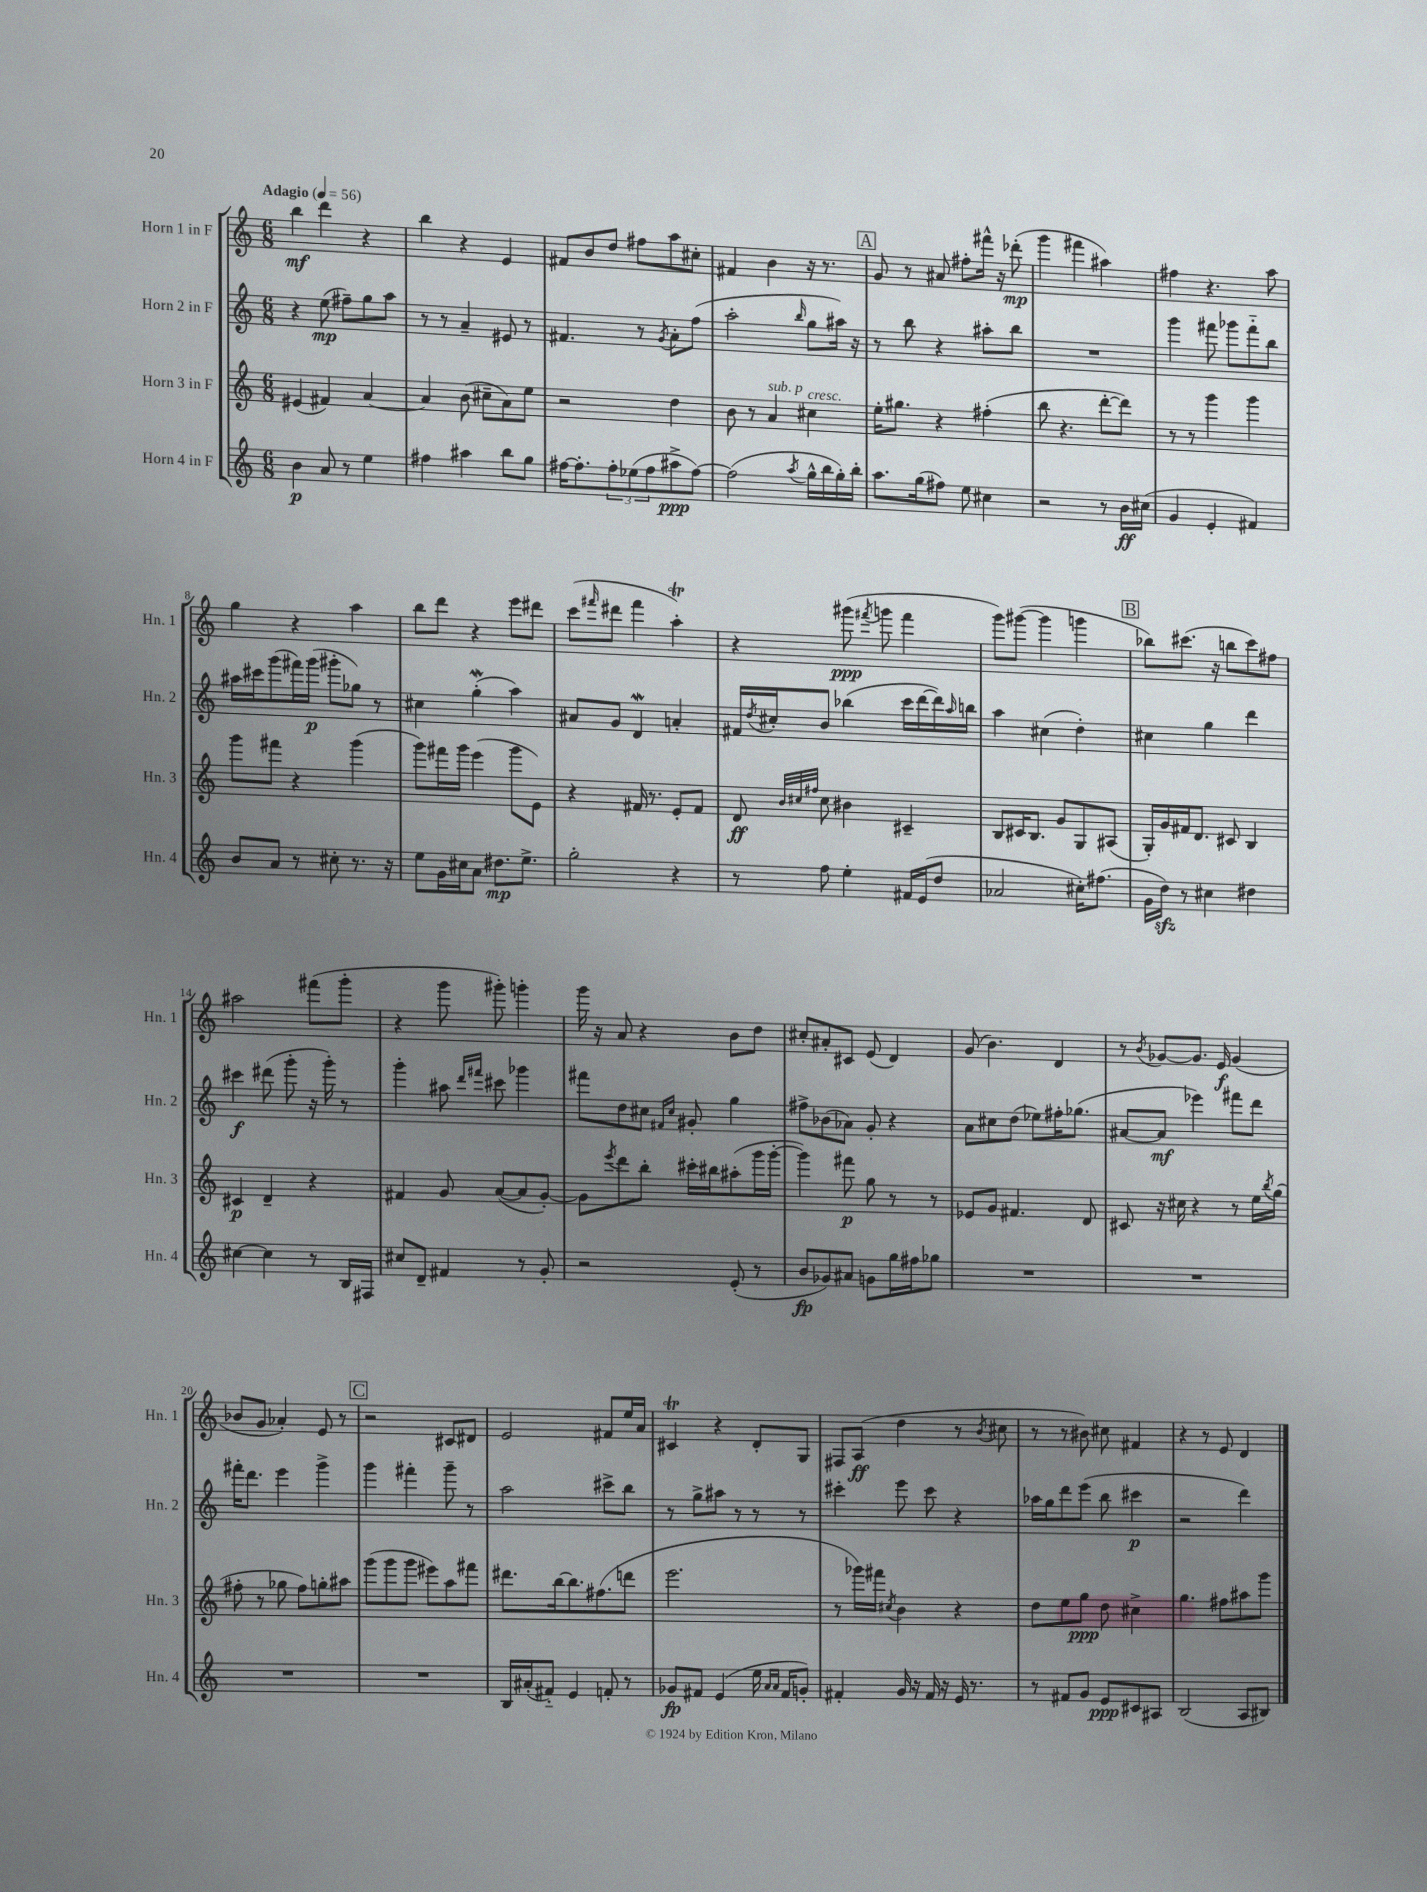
<<
\new StaffGroup <<
\new Staff = "s0" \with { instrumentName = "Horn 1 in F" shortInstrumentName = "Hn. 1" } {
    \clef treble \key c \major \numericTimeSignature \time 6/8 \tempo "Adagio" 4 = 56
    b''4\mf d'''4 r4 |
    b''4 r4 e'4 |
    fis'8 b'8 d''8 fis''8 a''8 cis''8-. |
    fis'4 b'4 r16 r8. |
    \mark \markup { \box "A" } g'8 r8 ais'8 fis''8-. fis'''16-^ r16 des'''8-.\mp( |
    g'''4 fis'''4 ais''4) |
    fis''4 r4. a''8 |
    g''4 r4 a''4 |
    b''8 d'''8 r4 e'''8 dis'''8 |
    c'''8( \grace { fis'''16 } dis'''8 fis'''4 a''4-.\trill) |
    r4 gis'''8\ppp( \acciaccatura { fis'''8 } g'''8 fis'''4 |
    g'''8) gis'''8~( gis'''4 g'''4 |
    \mark \markup { \box "B" } bes''8) cis'''8.( r16 b''8 cis'''8) fis''8 |
    ais''2 fis'''8( g'''8-. |
    r4 g'''8 gis'''8-.) g'''4-. |
    g'''16 r16 a'8 r4 b'8 d''8 |
    cis''8-. ais'8-. cis'8 e'8( d'4) |
    g'8( b'4.) d'4 |
    r8 \acciaccatura { b'8 } ges'8~ ges'8. e'16\f ges'4( |
    bes'8 g'8 aes'4-.) e'8 r8 |
    \mark \markup { \box "C" } r2 cis'8 dis'8 |
    e'2 fis'8 e''16 a'16 |
    cis'4\trill r4 d'8-. g8 |
    fis8 a8\ff( d''4 r8 \acciaccatura { b'8 } cis''8 |
    r8 r8 bis'8) cis''8 fis'4 |
    r4 r8 e'8 d'4 \bar "|." |
}
\new Staff = "s1" \with { instrumentName = "Horn 2 in F" shortInstrumentName = "Hn. 2" } {
    \clef treble \key c \major \numericTimeSignature \time 6/8
    r4 e''8\mp( fis''8--) g''8 a''8 |
    r8 r8 a'4-- eis'8 r8 |
    fis'4. r8 \acciaccatura { g'8 } a'8-. f''8( |
    a''2-. \grace { b''16 } g''8 ais''16) r16 |
    \mark \markup { \box "A" } r8 b''8 r4 ais''8-. b''8 |
    R2. |
    g'''4 fis'''8 ges'''8 fis'''8-_ b''8 |
    ais''16 cis'''16 g'''8( fis'''16) g'''16\p( gis'''8-. ges''8) r8 |
    cis''4 g''4-.\mordent( a''4) |
    ais'8 g'8 d'4\mordent a'4-. |
    fis'16 \acciaccatura { d''8 } cis''16-. b'8 bes''4( c'''16 d'''16~ d'''16) \grace { a''16 } b''16 |
    a''4 cis''4( d''4-.) |
    \mark \markup { \box "B" } cis''4 g''4 d'''4 |
    cis'''4\f dis'''8( g'''8-. r16 g'''16-.) r8 |
    g'''4-. ais''8 \grace { d'''16 fis'''16 } cis'''8 ges'''4 |
    fis'''8 d''8 cis''8 \grace { fis'16 cis''16 } gis'8-. g''4 |
    fis''8-> bes'8( aes'8) g'8-. r4 |
    a'8 cis''8 d''8( ees''8) fis''16-. ges''8.( |
    ais'8~ ais'8\mf ees'''4) fis'''8 d'''8 |
    fis'''16-. d'''8. e'''4 g'''4-> |
    \mark \markup { \box "C" } g'''4 fis'''4-. g'''8-- r8 |
    a''2 cis'''8-> b''8 |
    r8 g''8-> ais''8 r8 r8 r8 |
    cis'''4-. e'''8 cis'''8 r4 |
    aes''16 g''16 d'''8 e'''8( b''8 cis'''4\p |
    r2 d'''4) \bar "|." |
}
\new Staff = "s2" \with { instrumentName = "Horn 3 in F" shortInstrumentName = "Hn. 3" } {
    \clef treble \key c \major \numericTimeSignature \time 6/8
    eis'4( fis'4) a'4~ |
    a'4 b'8( cis''8-- a'8) e''8 |
    r2 d''4 |
    b'8 r8 a'4^\markup { \italic "sub. p" } cis''4^\markup { \italic "cresc." } |
    \mark \markup { \box "A" } e''16-. gis''8. r4 fis''4-.( |
    b''8 r4. d'''8~-. d'''8) |
    r8 r8 g'''4 g'''4 |
    g'''8 fis'''8 r4 g'''4( |
    g'''8) fis'''16 g'''16 e'''4( g'''8 e'8) |
    r4 fis'16 r8. e'8-. fis'8 |
    d'8\ff \grace { b'32 cis''32 fis''32 } cis''8 bis'4 cis'4-- |
    b8 cis'16 b8. g'8 g8 ais8( |
    \mark \markup { \box "B" } g16-.) g'16 fis'16 d'8. cis'8 b4 |
    cis'4\p d'4-- r4 |
    fis'4 g'8 a'8~( a'8 g'8~-.) |
    g'8 \acciaccatura { e'''8 } d'''8 b''8-. cis'''16-. bis''16 ais''8-.( g'''16 g'''16~-. |
    g'''4) fis'''8\p g''8 r8 r8 |
    ees'8 g'8 fis'4. d'8 |
    cis'8 r16 cis''16 r4 r8 e''16 \acciaccatura { b''8 } g''16( |
    fis''8-. r8 ges''8 fis''8) g''8-. ais''8 |
    \mark \markup { \box "C" } g'''8( g'''8 g'''8 eis'''8) a''8 fis'''8 |
    dis'''8. b''16~ b''8. fis''8.( d'''8 |
    e'''2. |
    r8 ges'''16) fis'''16 \acciaccatura { cis''8 } b'4 r4 |
    d''8 e''8 g''8\ppp d''8 cis''4-> |
    g''4. fis''8 ais''8 g'''8 \bar "|." |
}
\new Staff = "s3" \with { instrumentName = "Horn 4 in F" shortInstrumentName = "Hn. 4" } {
    \clef treble \key c \major \numericTimeSignature \time 6/8
    b'4\p a'8 r8 e''4 |
    fis''4 ais''4 b''8 g''8 |
    fis''16~ fis''8.-. \tuplet 3/2 { fis''8-. ees''8( fis''8 } ais''8->\ppp fis''8~) |
    fis''2( \acciaccatura { a''8 } g''16-^ b''16 g''16-.) b''16-. |
    \mark \markup { \box "A" } a''8. g''16( fis''8) e''8 cis''4 |
    r2 r8 b'16\ff cis''16( |
    g'4 e'4-. fis'4) |
    b'8 a'8 r8 cis''8-. r8. r16 |
    e''8 g'16 cis''16 a'8 dis''8.\mp e''8.-> |
    g''2-. r4 |
    r8 f''8 e''4-. fis'16 e'16( d''8 |
    aes'2 cis''16-.) fis''8.( |
    \mark \markup { \box "B" } g'16 d''16\sfz) r8 cis''4 dis''4 |
    cis''4~ cis''4 r8 b16 fis16 |
    cis''8 d'8-- fis'4 r8 g'8-. |
    r2 e'8-.( r8 |
    b'8\fp ges'8) ais'8 g'8 g''16 fis''16 ges''8 |
    R2. |
    R2. |
    R2. |
    \mark \markup { \box "C" } R2. |
    b16 ais'16-.( fis'8-_) e'4 f'8-. r8 |
    ges'8\fp fis'8 e'4( e''16 \grace { a'16 a'16 } fis'16 g'8-.) |
    fis'4-. g'16 r16 fis'16 r16 e'16 r8. |
    r8 fis'8 g'8 e'8\ppp cis'8 ais8 |
    b2( a8 bis8) \bar "|." |
}
>>
>>
